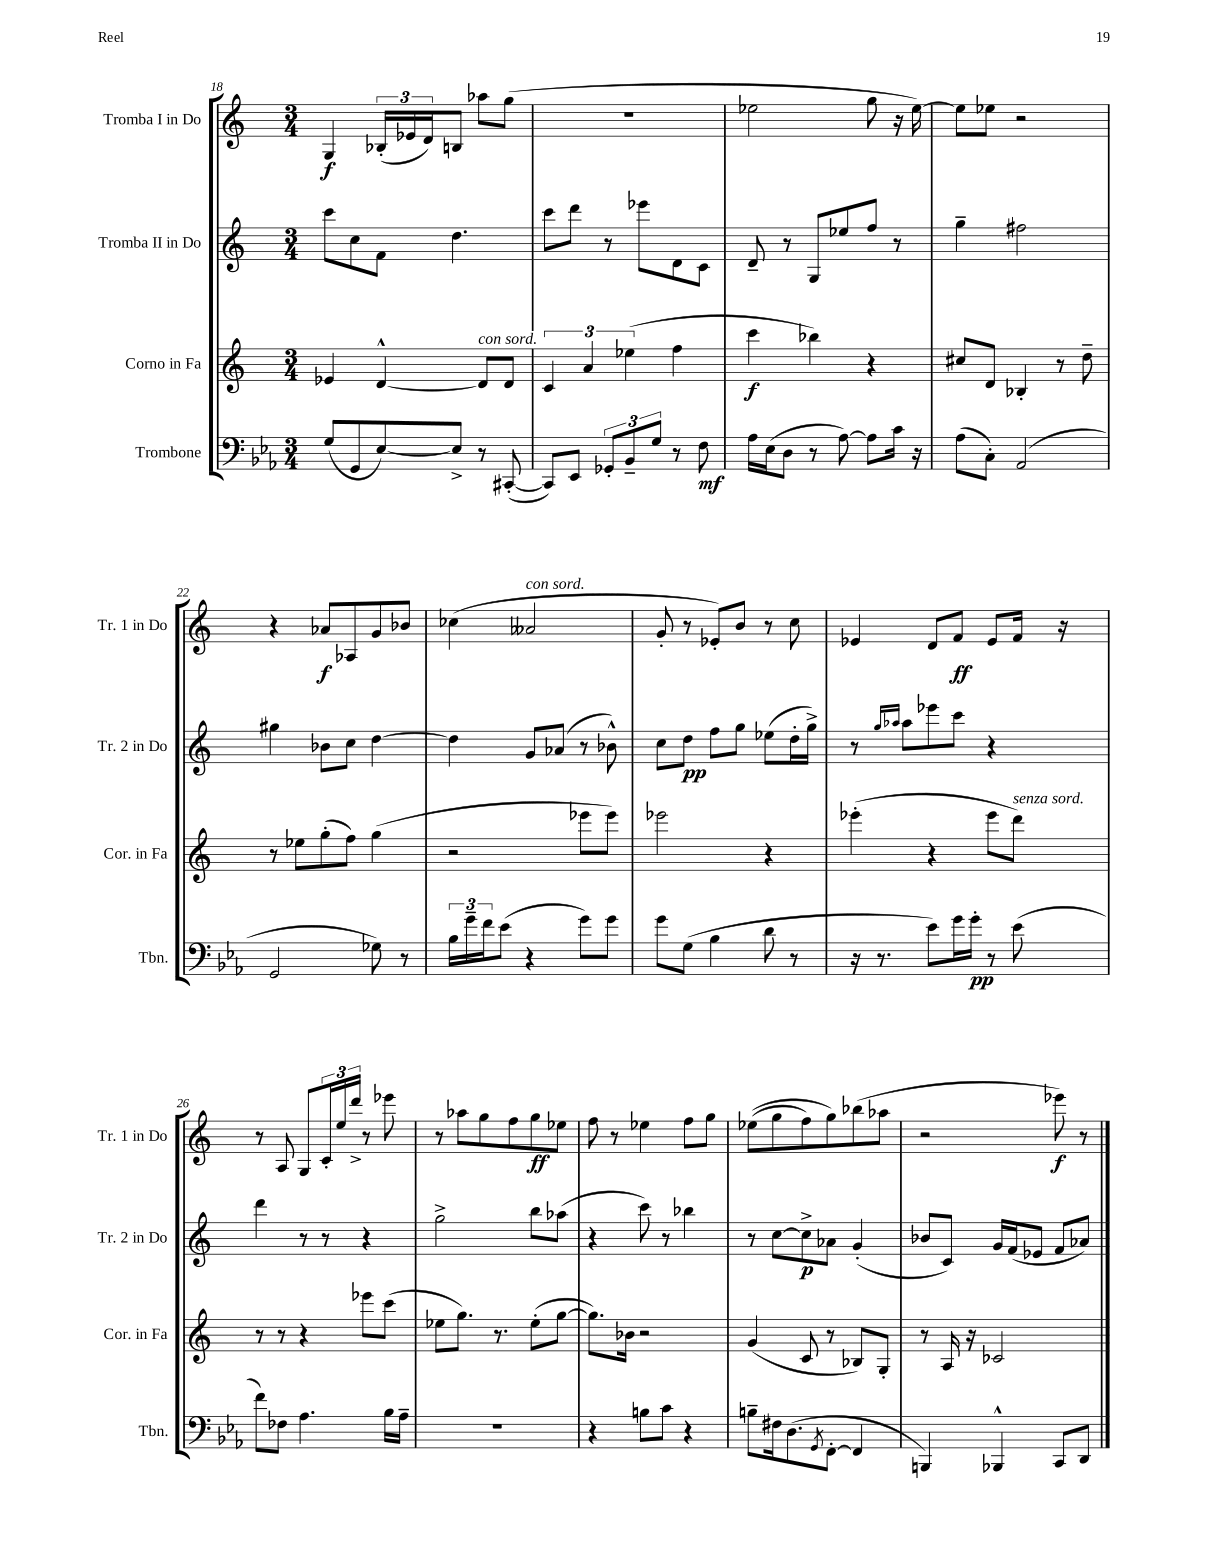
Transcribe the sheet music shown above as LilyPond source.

<<
\new StaffGroup <<
\new Staff = "s0" \with { instrumentName = "Tromba I in Do" shortInstrumentName = "Tr. 1 in Do" } {
    \clef treble \key c \major \numericTimeSignature \time 3/4
    g4\f \tuplet 3/2 { bes16-.( ees'16 d'16) } b8 aes''8 g''8( |
    R2. |
    ees''2 g''8 r16 ees''16~) |
    ees''8 ees''8 r2 |
    r4 aes'8\f aes8 g'8 bes'8 |
    ces''4( aeses'2^\markup { \italic "con sord." } |
    g'8-. r8 ees'8-.) b'8 r8 c''8 |
    ees'4 d'8 f'8\ff ees'8 f'16 r16 |
    r8 a8 g8 \tuplet 3/2 { c'16-. e''16 d'''16-> } r8 ees'''8 |
    r8 aes''8 g''8 f''8 g''8\ff ees''8 |
    f''8 r8 ees''4 f''8 g''8 |
    ees''8(\( g''8 f''8) g''8\) bes''8( aes''8 |
    r2 ees'''8\f) r8 \bar "|." |
}
\new Staff = "s1" \with { instrumentName = "Tromba II in Do" shortInstrumentName = "Tr. 2 in Do" } {
    \clef treble \key c \major \numericTimeSignature \time 3/4
    c'''8 c''8 f'8 d''4. |
    c'''8 d'''8 r8 ees'''8 d'8 c'8 |
    d'8-- r8 g8 ees''8 f''8 r8 |
    g''4-- fis''2 |
    gis''4 bes'8 c''8 d''4~ |
    d''4 g'8 aes'8( r8 bes'8-^) |
    c''8 d''8\pp f''8 g''8 ees''8( d''16-. g''16->) |
    r8 \grace { g''16 aes''16 } aes''8 ees'''8 c'''8 r4 |
    d'''4 r8 r8 r4 |
    g''2-> b''8 aes''8( |
    r4 c'''8) r8 bes''4 |
    r8 c''8~ c''8->\p aes'8 g'4-.( |
    bes'8 c'8) g'16 f'16( ees'8 f'8 aes'8) \bar "|." |
}
\new Staff = "s2" \with { instrumentName = "Corno in Fa" shortInstrumentName = "Cor. in Fa" } {
    \clef treble \key c \major \numericTimeSignature \time 3/4
    ees'4 d'4~-^ d'8^\markup { \italic "con sord." } d'8 |
    \tuplet 3/2 { c'4 a'4 ees''4( } f''4 |
    c'''4\f bes''4) r4 |
    cis''8 d'8 bes4-. r8 d''8-- |
    r8 ees''8 g''8-.( f''8) g''4( |
    r2 ees'''8 ees'''8) |
    ees'''2 r4 |
    ees'''4-.( r4 ees'''8 d'''8^\markup { \italic "senza sord." }) |
    r8 r8 r4 ees'''8 c'''8( |
    ees''8 g''8.) r8. ees''8-.( g''8~ |
    g''8.) bes'16 r2 |
    g'4( c'8 r8 bes8) g8-. |
    r8 a16 r16 ces'2 \bar "|." |
}
\new Staff = "s3" \with { instrumentName = "Trombone" shortInstrumentName = "Tbn." } {
    \clef bass \key ees \major \numericTimeSignature \time 3/4
    g8( g,8 ees8~) ees8-> r8 cis,8~-.( |
    cis,8) ees,8 \tuplet 3/2 { ges,8-. bes,8-- g8 } r8 f8\mf |
    aes16 ees16( d8 r8 aes8~) aes8 c'16 r16 |
    aes8( c8-.) aes,2( |
    g,2 ges8) r8 |
    \tuplet 3/2 { bes16 g'16-- f'16 } ees'8( r4 g'8) g'8 |
    g'8 g8( bes4 d'8 r8 |
    r16 r8. ees'8) g'16 g'16-.\pp r8 ees'8( |
    f'8) fes8 aes4. bes16 aes16-- |
    R2. |
    r4 b8 c'8 r4 |
    b8-- fis16 d8.( \acciaccatura { g,8 } f,8~-. f,4 |
    b,,4) bes,,4-^ c,8 d,8 \bar "|." |
}
>>
>>
\layout { \context { \Score currentBarNumber = #18 } }
